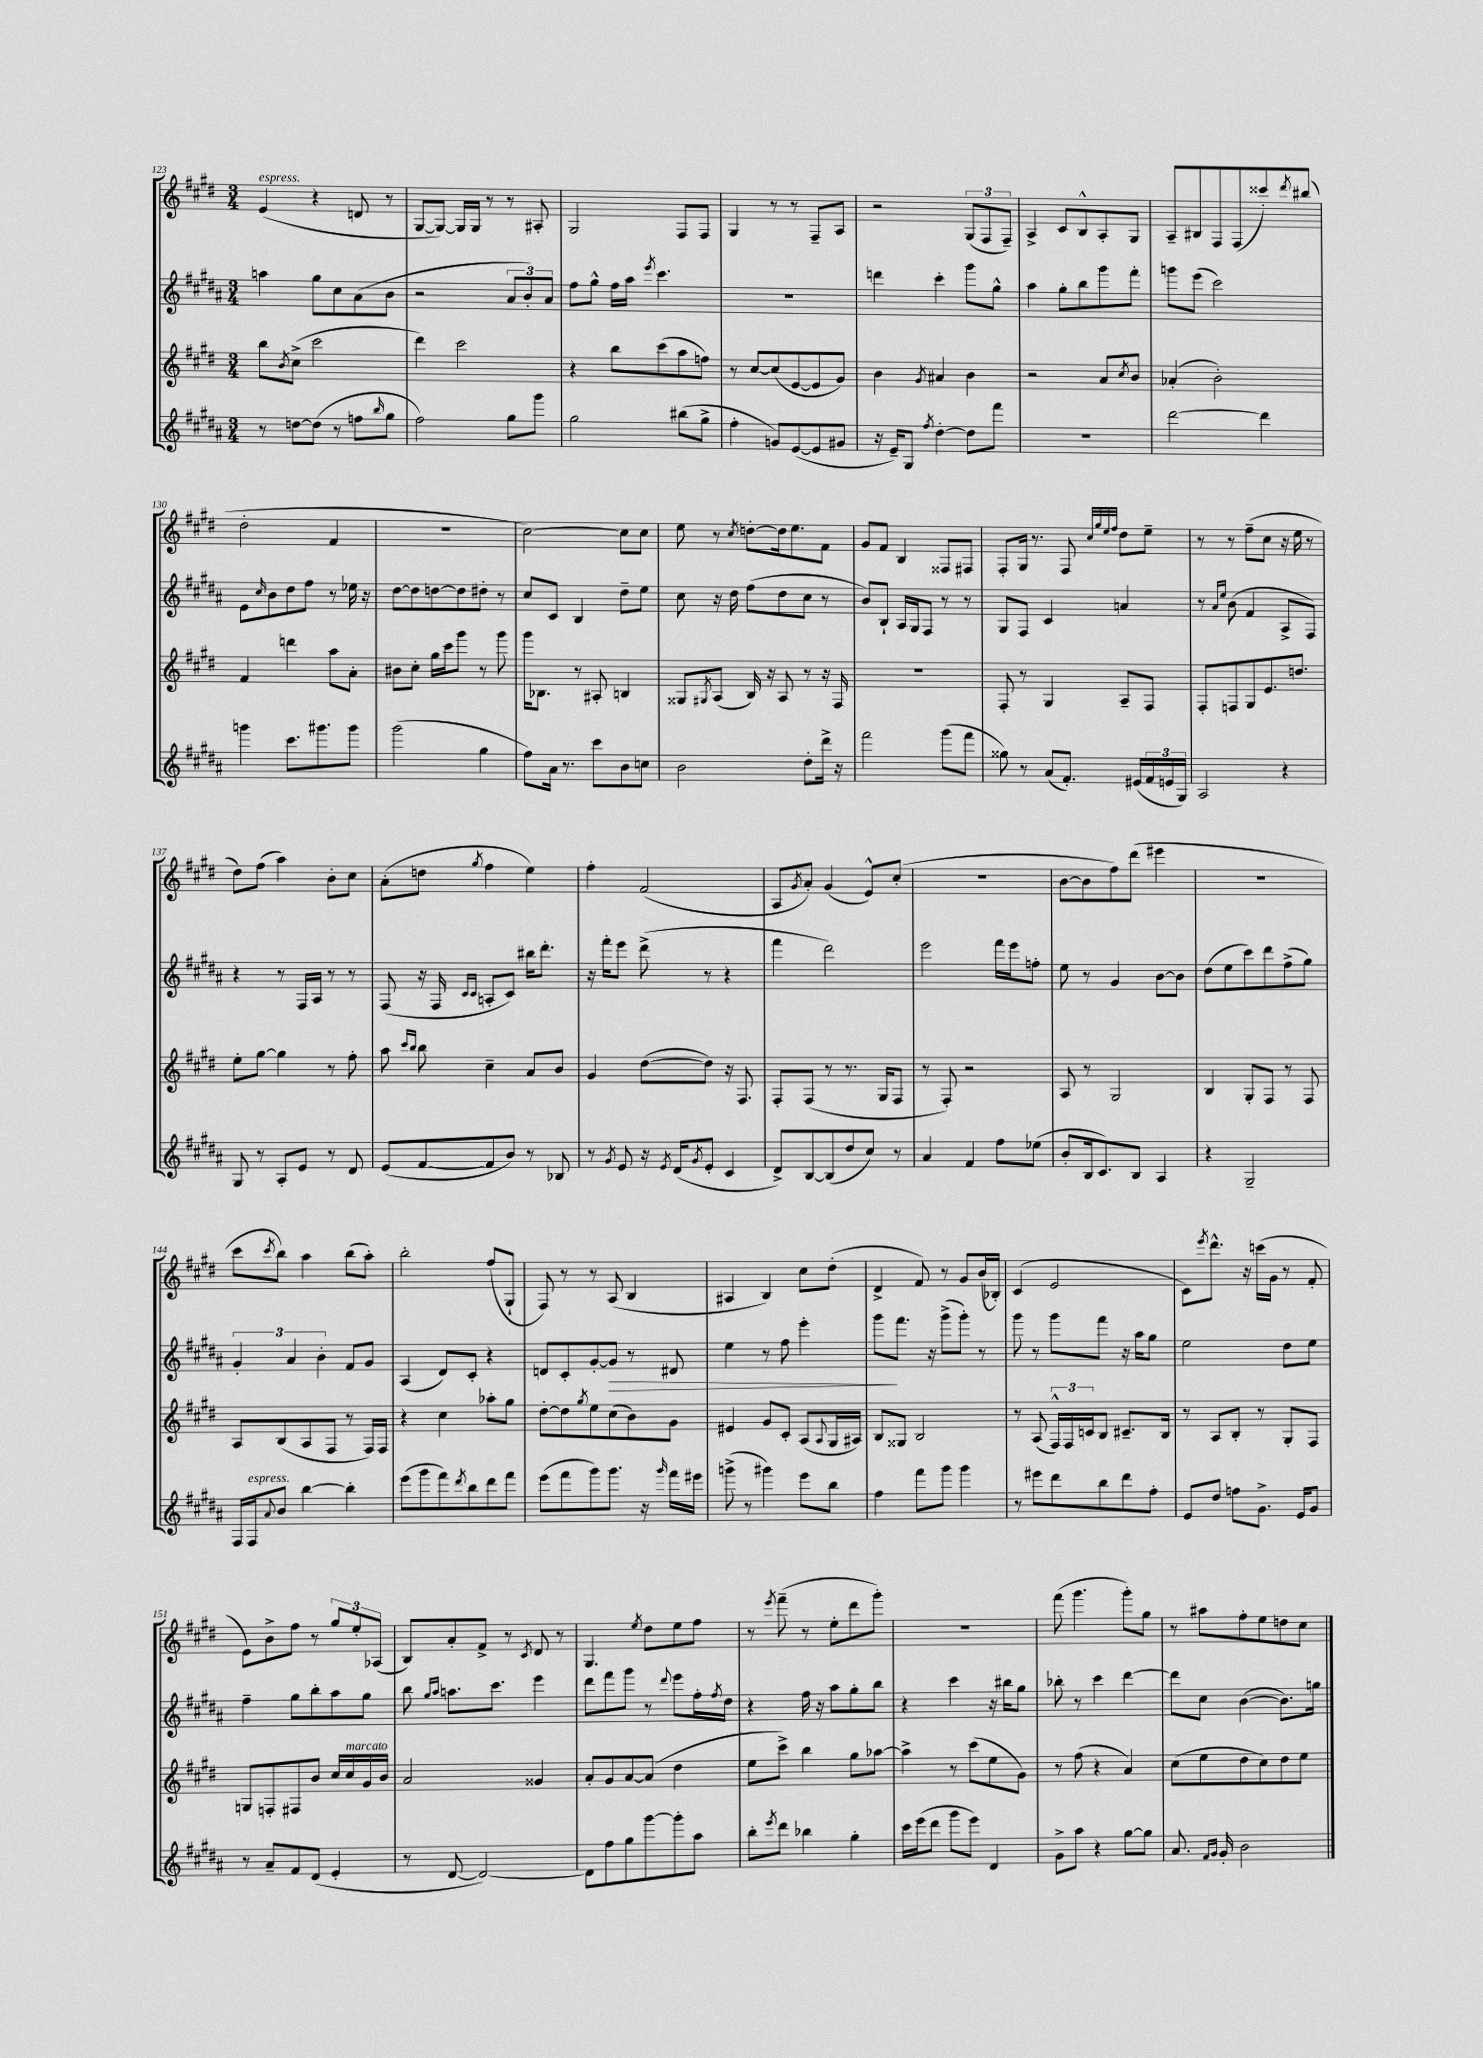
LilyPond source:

<<
\new StaffGroup <<
\new Staff = "s0" {
    \clef treble \key e \major \numericTimeSignature \time 3/4
    e'4^\markup { \italic "espress." }( r4 d'8 r8 |
    gis8~ gis8~) gis16 gis16 r8 r8 ais8-. |
    gis2 fis8 fis8 |
    gis4 r8 r8 fis8-- a8 |
    r2 \tuplet 3/2 { gis8( fis8 fis8--) } |
    a4-> cis'8 b8-^ a8-. gis8 |
    a8-- bis8 fis8 fis8( cisis'''8-.) \acciaccatura { dis'''8 } bis''8( |
    dis''2-. fis'4 |
    R2. |
    cis''2~) cis''8 cis''8 |
    e''8 r8 \acciaccatura { cis''8 } d''8~-. d''16 e''8. fis'8 |
    gis'8 fis'8 b4 fisis8 fis8 |
    fis8-. gis16 r8. fis8 \grace { cis''32 gis''32 e''32 fis''32 } dis''8 e''8-- |
    r8 r8 fis''8--( cis''8 r16 e''16 r8 |
    dis''8) fis''8( a''4) b'8-. cis''8 |
    a'8-.( d''8 \acciaccatura { gis''8 } fis''4 e''4) |
    fis''4-. fis'2( |
    a8 \acciaccatura { gis'8 } a'8-.) gis'4( e'8-^) cis''8-.( |
    R2. |
    b'8~ b'8 fis''8) dis'''8( eis'''4 |
    R2. |
    cis'''8 \acciaccatura { cis'''8 } b''8) a''4 b''8( a''8-.) |
    b''2-. fis''8( gis8-! |
    fis8) r8 r8 a8( b4 |
    ais4 b4) cis''8 dis''8-.( |
    dis'4-> fis'8) r8 gis'8 b'16( bes16-.) |
    cis'4( e'2 |
    cis'8) \acciaccatura { e'''8 } dis'''8.-^ r16 c'''16( gis'16 r8 fis'8-. |
    e'8) b'8-> fis''8 r8 \tuplet 3/2 { gis''8 e''8-. aes8( } |
    b8) a'8-. fis'8-> r8 \acciaccatura { cis'8 } dis'8 r8 |
    gis4. \acciaccatura { e''8 } dis''8 e''8 fis''8 |
    r8 \acciaccatura { e'''8 } fis'''8--( r8 e''8-. dis'''8 gis'''8-.) |
    R2. |
    fis'''8( gis'''4. gis'''8-.) gis''8 |
    r8 ais''8 fis''8-. e''8 d''8 cis''8 \bar "|." |
}
\new Staff = "s1" {
    \clef treble \key b \major \numericTimeSignature \time 3/4
    a''4 gis''8 cis''8 ais'8( b'8 |
    r2 \tuplet 3/2 { ais'8 b'8-.) ais'8 } |
    fis''8 gis''8-^ fis''16 ais''16 \acciaccatura { e'''8 } cis'''4. |
    R2. |
    d'''4 cis'''4-. gis'''8 gis''8-^ |
    ais''4 gis''8-. b''8 gis'''8 fis'''8-. |
    g'''8 e'''8( cis'''2) |
    e'8 \grace { cis''16 } b'8 dis''8 fis''8 r8 ees''16 r16 |
    dis''8~ dis''8 d''8~ d''8 dis''8-. r8 |
    cis''8 cis'8 b4 dis''8-- e''8 |
    cis''8 r16 dis''16 fis''8( dis''8 cis''8 r8 |
    b'8) b8-! ais16 gis16 fis8 r8 r8 |
    gis8 fis8 cis'4 a'4 |
    r8 \grace { ais'16 e''16 } b'8( fis'4 ais8-> fis8) |
    r4 r8 fis16 ais16 r8 r8 |
    fis8( r16 fis16 \grace { cis'16 cis'16 } a8-. cis'8) bis''16 dis'''8.-. |
    r16 fis'''16-. e'''8 dis'''8->( r8 r4 |
    fis'''4 dis'''2) |
    e'''2 fis'''16 e'''16 f''8-. |
    e''8 r8 gis'4 b'8~ b'8 |
    dis''8( e''8 cis'''8) dis'''8 fis''8->( gis''8) |
    \tuplet 3/2 { gis'4-. ais'4 b'4-. } fis'8 gis'8 |
    ais4( dis'8) cis'8-. r4 |
    d'8 cis'8-. gis'8~-. gis'8\> r8 dis'8 |
    e''4 r8 fis''8 e'''4-. |
    gis'''8\! fis'''8. r16 gis'''8->( gis'''8-.) r8 |
    gis'''8 r8 gis'''8 fis'''8 r16 ais''16 gis''8 |
    e''2 dis''8 e''8 |
    fis''4-- gis''8 b''8-. ais''8 gis''8 |
    b''8 \grace { gis''16 ais''16 } a''8. cis'''8. e'''4 |
    dis'''8 fis'''8 gis'''8 r8 \appoggiatura { dis'''8 } e'''8 fis''16-. \acciaccatura { fis''8 } dis''16 |
    r4 fis''16 r16 ais''8 gis''8-. b''8 |
    r4 cis'''4 r16 bis''16 gis''8 |
    bes''8-. r8 cis'''4 dis'''4~ |
    dis'''8 cis''8 b'4~( b'8.) g''16 \bar "|." |
}
\new Staff = "s2" {
    \clef treble \key e \major \numericTimeSignature \time 3/4
    b''8 \acciaccatura { b'8 } cis''8->( cis'''2 |
    dis'''4) cis'''2 |
    r4 b''8 cis'''8( a''8 f''8) |
    r8 cis''8~ cis''8( e'8~ e'8 gis'8) |
    b'4 \acciaccatura { gis'8 } ais'4 b'4 |
    r2 a'8 \acciaccatura { cis''8 } b'8 |
    aes'4-.( b'2-.) |
    fis'4 d'''4 a''8 a'8-. |
    bis'8 cis''8-. gis''16 cis'''16 gis'''8 r8 gis'''8 |
    gis'''16 bes8. r8 ais8-. b4 |
    gisis8 \acciaccatura { gis8 } a8( b16) r16 a8 r8 r16 fis16 |
    R2. |
    fis8-. r8 gis4 a8-- fis8 |
    fis8-. f8 gis8 e'8. d''8. |
    e''8-. gis''8~ gis''4 r8 fis''8-. |
    a''8 \grace { cis'''16 b''16 } b''8 cis''4-- a'8 b'8 |
    gis'4 dis''8~( dis''8) r16 fis8. |
    fis8-. fis8( r8 r8. gis16 fis8 |
    r8 fis8-.) r2 |
    a8 r8 gis2 |
    b4 gis8-. fis8 r8 fis8 |
    a8 b8( a8 fis8 r8 fis16) fis16 |
    r4 cis''4 aes''8-. gis''8 |
    dis''8~-. dis''8 \acciaccatura { gis''8 } e''8 cis''8( b'8) gis'8 |
    eis'4 gis'8 cis'8-. a8( \appoggiatura { a8 } gis16 ais16) |
    b8 gisis8 b2 |
    r8 a8( \tuplet 3/2 { fis16-^) fis16 c'16 } b8 cis'8.-- b16 |
    r8 a8 b8-. r8 gis8-. fis8 |
    g8 f8-. fis8 b'8 cis''16 cis''16^\markup { \italic "marcato" } gis'16 b'16 |
    a'2 gisis'4 |
    a'8-. gis'8 a'8~ a'8( dis''4 |
    e''8 cis'''8->) b''4 gis''8 aes''8~ |
    aes''4-> r8 cis'''8( e''8 gis'8) |
    r8 fis''8( r4 a'4) |
    cis''8( e''8 dis''8 cis''8) dis''8 e''8 \bar "|." |
}
\new Staff = "s3" {
    \clef treble \key b \major \numericTimeSignature \time 3/4
    r8 d''8~ d''8( r8 f''8 \grace { b''16 } gis''8 |
    fis''2) gis''8 gis'''8 |
    gis''2 bis''8( gis''8-> |
    fis''4-. g'8) e'8~( e'8 gis'8 |
    r16 e'16--) gis8 \acciaccatura { fis''8 } dis''4~-. dis''8 fis'''8 |
    R2. |
    dis'''2~ dis'''4 |
    g'''4 cis'''8. gis'''8. gis'''8 |
    gis'''2( gis''4 |
    fis''8) ais'16 r8. cis'''8 b'8 c''8 |
    b'2 dis''8-. dis'''16-> r16 |
    fis'''2 gis'''8( fis'''8 |
    gisis''8) r8 ais'8( fis'8.-.) eis'16( \tuplet 3/2 { fis'16 e'16 gis16) } |
    ais2 r4 |
    gis8 r8 ais8-. e'8 r8 dis'8 |
    e'8( fis'8~ fis'8 b'8) r8 bes8 |
    r8 \acciaccatura { gis'8 } e'8 r16 \acciaccatura { e'8 } dis'16( \acciaccatura { gis'8 } e'8-. cis'4 |
    dis'8->) b8~ b8( dis''8 cis''8) r8 |
    ais'4 fis'4 fis''8 ees''8( |
    b'8-. b16 cis'8.) b8 ais4 |
    r4 gis2-- |
    fis16 fis16^\markup { \italic "espress." } \appoggiatura { ais'8 } b'8 b''4~ b''4-. |
    e'''8( gis'''8 fis'''8) \acciaccatura { dis'''8 } b''8 dis'''8 fis'''8 |
    e'''8( fis'''8 gis'''8) gis'''8. r16 \grace { gis'''16 } fis'''16 eis'''16 |
    g'''8->( r8 gis'''4) e'''8 b''8 |
    fis''4 fis'''8 gis'''8 gis'''4 |
    r8 eis'''8 dis'''8 b''8 dis'''8 fis''8-. |
    e'8 dis''8 f''8 gis'8.-> e'16 gis'8 |
    r8 ais'8-- fis'8 dis'8( e'4-. |
    r8 dis'8~ dis'2~) |
    dis'8 fis''8 gis''8 gis'''8~ gis'''8-. ais''8 |
    b''8-. \acciaccatura { e'''8 } dis'''8 bes''4 gis''4-. |
    cis'''16 e'''16( dis'''8 gis'''8 e'''8) dis'4 |
    gis'8-> ais''8 r4 gis''8~ gis''8 |
    ais'8. \grace { fis'16 gis'16 } gis'16-. b'2 \bar "|." |
}
>>
>>
\layout { \context { \Score currentBarNumber = #123 } }
